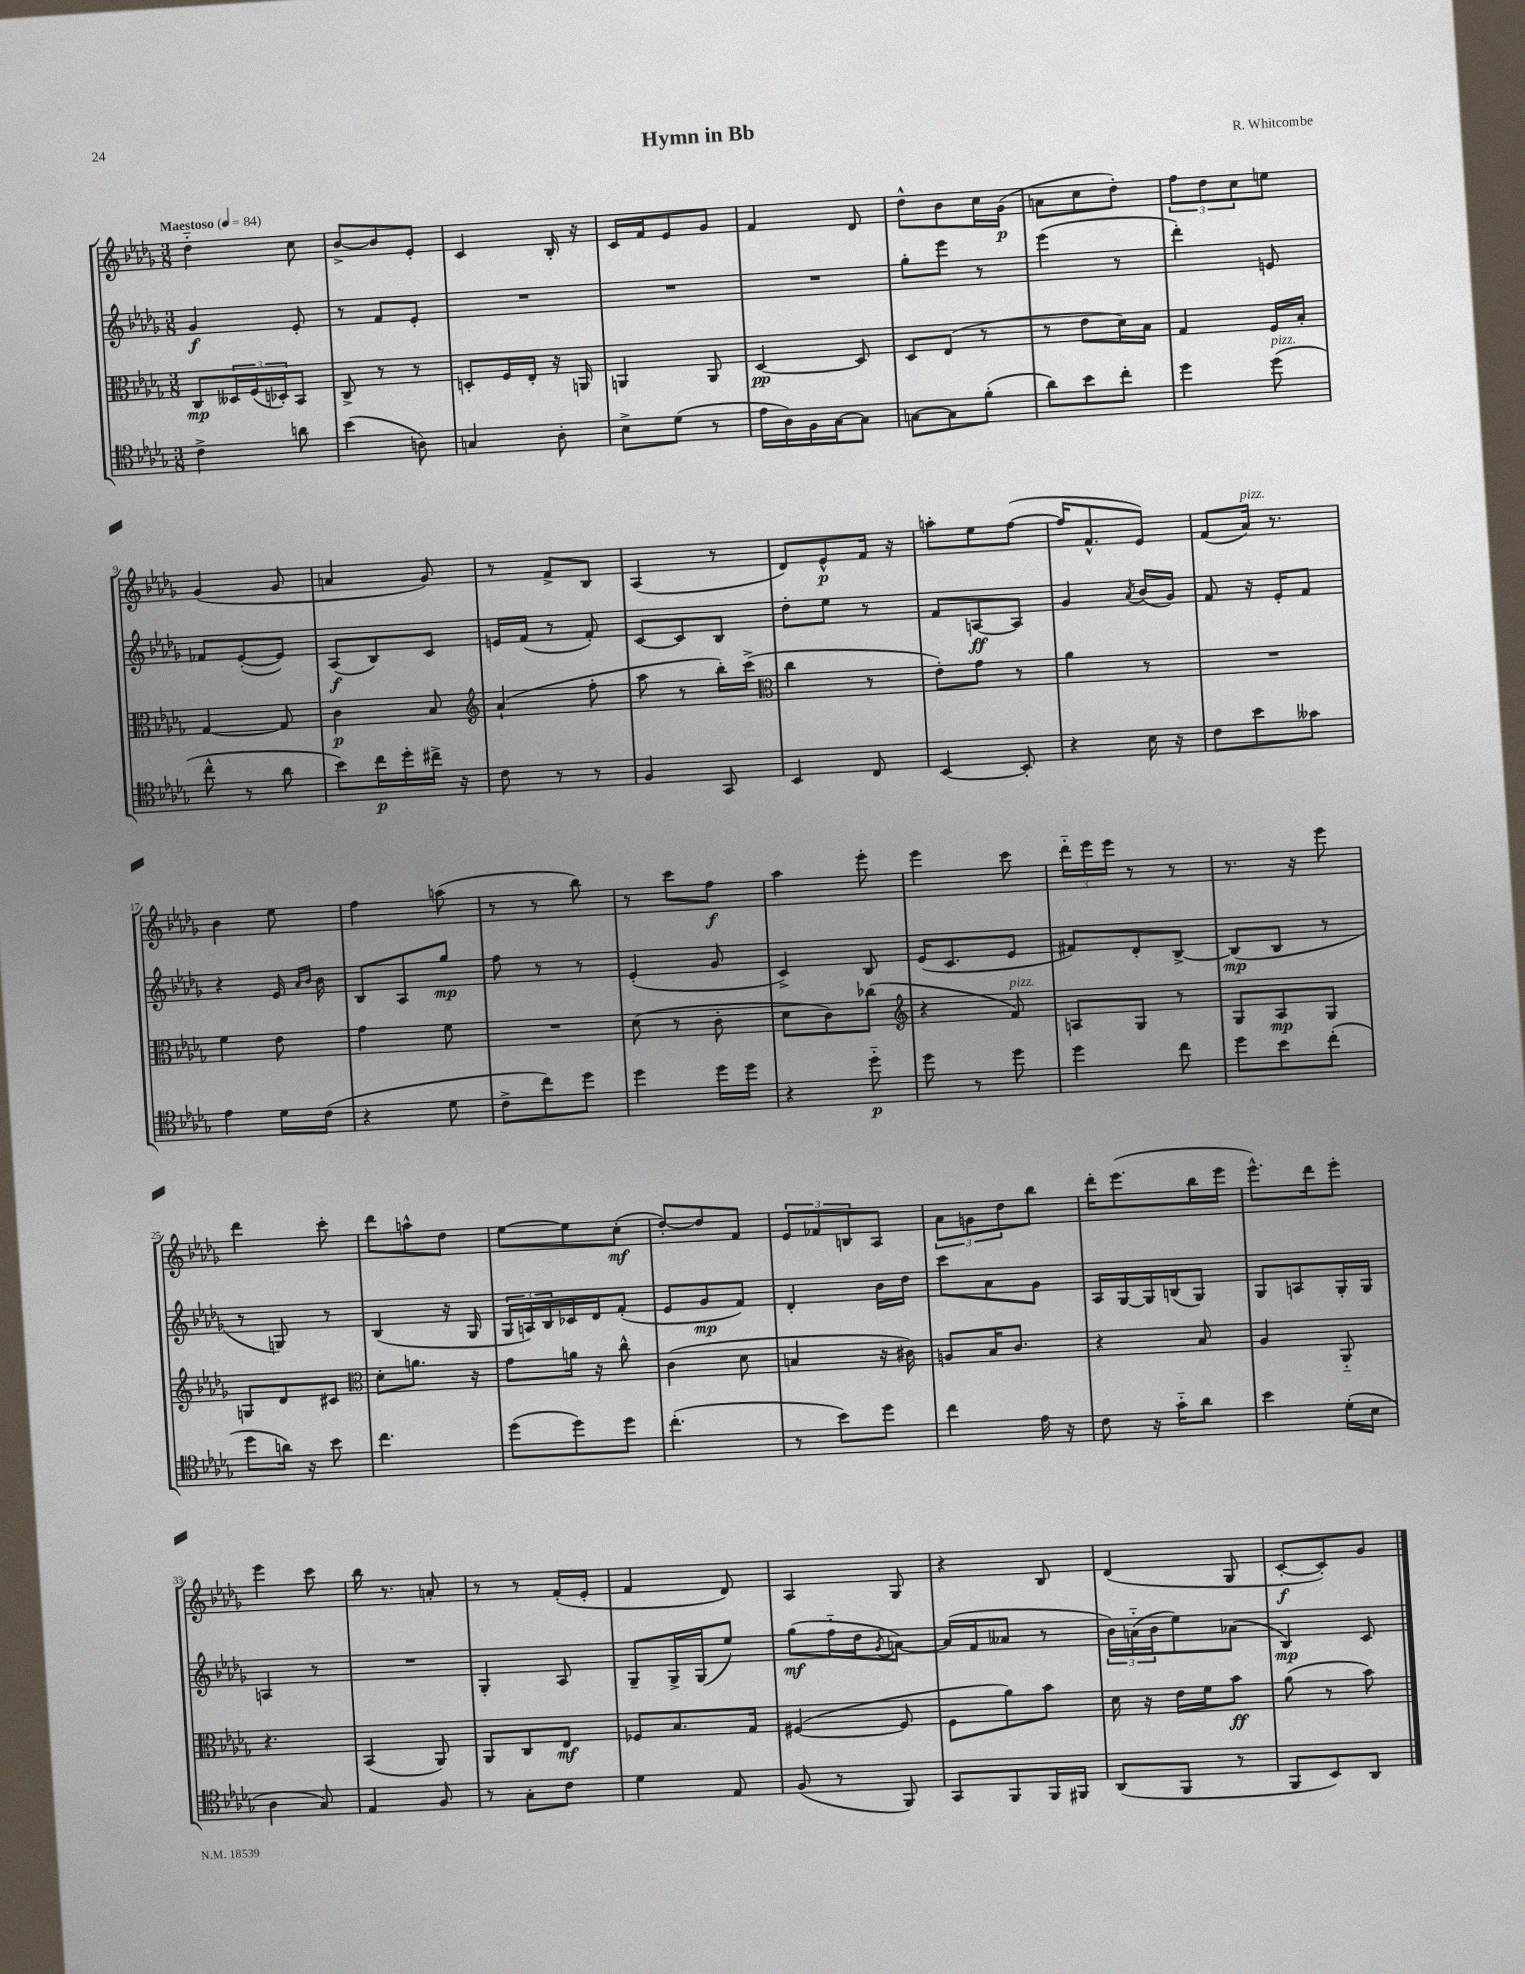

**kern	**kern	**kern	**kern
*staff4	*staff3	*staff2	*staff1
*clefC4	*clefC3	*clefG2	*clefG2
*k[b-e-a-d-g-]	*k[b-e-a-d-g-]	*k[b-e-a-d-g-]	*k[b-e-a-d-g-]
*M3/8	*M3/8	*M3/8	*M3/8
*MM84	*MM84	*MM84	*MM84
4c^\	8C/L	4g-/	4dd-'~\
.	24D--/L	.	.
.	(24F/	.	.
.	24D-'/J)	.	.
8a\	8BB-/J	8e-'/	8cc\
=	=	=	=
(4b-\	8C^/	8r	[8b-^/L
.	8r	8f/L	8b-/]
8A\)	8r	8e-'/J	8e-'/J
=	=	=	=
4G/	8D'/L	4.r	4c/
.	16F/L	.	.
.	16E-'/JJ	.	.
8A-'\	16r	.	16B-'/
.	16AA/	.	16r
=	=	=	=
8B-^\L	4AA/	4.r	16c/LL
.	.	.	16f/J
(8d-\J	.	.	8e-/
8r	8AA/	.	8g-/J
=	=	=	=
16e-\LL	[4D-/	4.r	4f/
16A-\)	.	.	.
16F\	.	.	.
[16G-\J	.	.	.
8G-\]J	8D-/]	.	8d-/
=	=	=	=
[8G\L	8D-/L	8gg-'\L	8dd-^^\L
8G\]	(8E-/J	8eee-\J	8b-\
(8f'\J	8r	8r	16cc\L
.	.	.	(16g-\JJ
=	=	=	=
8a-\L)	8r	(4eee-\	8a\L
8b-\	8e-\L	.	8cc\
8cc'\J	16d-\L)	8r	8dd-'\J)
.	16B-\JJ	.	.
=	=	=	=
4dd-\	4G-/	4ddd-'\)	12ff\L
.	.	.	12dd-\
.	.	.	12cc\
(8dd-\	16F/LL	8e/	8ee\J
.	16B-'/JJ	.	.
=	=	=	=
8cc^^\	[4G-/	8f-/L	(4g-/
8r	.	([8e-'/	.
8a-\	8G-/]	8e-/]J)	8g-/
=	=	=	=
8b-\L)	4c\	(8A-/L	4a/
16cc\L	.	8B-/)	.
16dd-'\	.	.	.
16cc#^\JJ	8B-/	8c/J	8g-/)
16r	.	.	.
=	=	=	=
*	*clefG2	*	*
8c\	(4a-`/	16e/LL	8r
.	.	(16f/JJ	.
8r	.	8r	8f^/L
8r	8ff'\	8f'/)	8B-/J
=	=	=	=
4F/	8aa-\	[8c/L	(4A-/
.	8r	8c/]	.
8GG-/	16bb-'\LL)	8B-/J	8r
.	(16ccc^\JJ	.	.
=	=	=	=
*	*clefC3	*	*
4BB-/	4cc\	8dd-'\L	8d-/L)
.	.	8ee-\J	8e-^^/
8C/	8r	8r	16f/Jk
.	.	.	16r
=	=	=	=
[4BB-/	8e-'\L)	8f/L	8aa'\L
.	8g-\J	[8A/	8ee-\
8BB-'/]	8r	8A/]J	([8ff\J
=	=	=	=
4r	4a-\	4g-/	16ff/]LK
.	.	.	8.f^^/
.	.	8qa-/	.
16B-\	8r	(16b-/LL	8e-/J)
16r	.	16g-/JJ)	.
=	=	=	=
8c\L	4.r	8f/	(8f/L
8b-\	.	16r	16a-/Jk)
.	.	16e-'/LK	8.r
8g--\J	.	8f/J	.
=	=	=	=
4e-\	4f\	4r	4b-\
16d-\LL	8e-\	16e-/	8ee-\
.	.	16qqa-/LL	.
.	.	16qqb-/JJ	.
(16c\JJ	.	16b-\	.
=	=	=	=
4r	4g-\	8B-/L	4ff\
.	.	8A-/	.
8d-\	8f\	8gg-/J	(8aa\
=	=	=	=
8c^\L	4.r	8ff\	8r
8cc\)	.	8r	8r
8dd-\J	.	8r	8bb-\)
=	=	=	=
4dd-\	(8d-\	(4e-'/	8r
.	8r	.	8ccc\L
16dd-\LL	8c'\	8g-/	8ff\J
16dd-\JJ	.	.	.
=	=	=	=
4r	8d-\L	4c^/)	4aa-\
.	8c\)	.	.
8dd-'~\	(8cc-\J	8B-/	8eee-'\
=	=	=	=
*	*clefG2	*	*
8dd-\	4r	(16e-/LK	4eee-\
.	.	8.c/	.
8r	.	.	.
8dd-\	8f/)	8e-/J	8ccc\
=	=	=	=
4dd-\	8A/L	8f#/L)	24ddd-'~\LL
.	.	.	24eee-\
.	.	.	24eee-\JJ
.	8G-/J	8d-'/	8r
8cc\	8r	[8B-^/J	8r
=	=	=	=
8dd-\L	8G-/L	(8B-/]L	8.r
8b-\	8A-/	8B-/J	.
.	.	.	16r
(8cc'\J	8G-/J	8r	8eee-\
=	=	=	=
8dd-\L	8G/L	8r	4ddd-\
16a\Jk)	8d-/	8G/)	.
16r	.	.	.
8b-\	8c#/J	8r	8ccc'\
=	=	=	=
*	*clefC3	*	*
4.cc\	8d-'\L	(4B-/	8ddd-\L
.	8.a\J	.	8aa^^\
.	.	16r	8dd-\J
.	16r	16G-/	.
=	=	=	=
(8dd-\L	8g-\L	24G-/LL	[8ee-\L
.	.	24A/)	.
.	.	24B-/	.
8dd-\)	16a\Jk	16c-/	8ee-\]
.	16r	16d-/J	.
8dd-\J	8cc^^\	(8f'/J	(8cc'\J
=	=	=	=
(4.cc'\	(4c\	8e-/L	[8dd-'/L)
.	.	8g-/	8dd-/]
.	8d-\	8f/J)	8f/J
=	=	=	=
8r	4B/	4d-'/	12e-/L
.	.	.	12f-/
8b-\L)	.	.	.
.	.	.	12B/
8dd-\J	16r	16b-\LL	8A-/J
.	16c#\)	16dd-\JJ	.
=	=	=	=
4cc\	8A/L	8ccc\L	12a-\L
.	.	.	12g\
.	16B-/K	8a-\	.
.	.	.	12dd-\
.	8.c/J	.	.
16e-\	.	8g-\J	8bb-\J
16r	.	.	.
=	=	=	=
8c\	4r	16A-/LL	16ddd-'\LK
.	.	[16G-/	(8.eee-\
16r	.	16G-/]	.
16g-'~\LK	.	(16B/J	.
8a-\J	8B-/	8G-/J)	16bb-\L
.	.	.	16eee-\JJ
=	=	=	=
4b-\	4A-/	8G-/L	8.eee-^^\L)
.	.	8A/	.
.	.	.	16ddd-\k
(16d-'\LL	8AA-'~/	16G-'/L	8eee-'\J
16B-\JJ	.	16G-/JJ	.
=	=	=	=
4A-\	4.r	4A/	4eee-\
8G-/)	.	8r	8ccc\
=	=	=	=
4E-/	(4BB-/	4.r	16bb-\
.	.	.	8.r
8F/	8AA-/)	.	8a'/
=	=	=	=
8r	8AA-/L	4G-'/	8r
8G-'\L	8C/	.	8r
8c\J	8E-/J	8A-/	(16f'/LL
.	.	.	16e-'/JJ
=	=	=	=
4d-\	8F-/L	8G-~/L	4f/
.	8.B-/	16G-^/L	.
.	.	(16G-/J	.
8E-/	.	8ee-/J)	8d-/)
.	16G-/Jk	.	.
=	=	=	=
(8F/	([4F#/	(8gg-\L	4A-/
8r	.	16ff'~\L	.
.	.	16dd-\J	.
.	.	8qg-/	.
8FF/)	8F#/]	[8a\J)	8G-/
=	=	=	=
8GG-/L	8F\L	(16a/]LL	4r
.	.	16f/J	.
8FF/	8a-\)	8a--/J	.
16FF/L	8b-\J	8r	8B-/
16FF#/JJ	.	.	.
=	=	=	=
(8AA-/L	16d-\	24b-\LL)	(4d-/
.	.	(24a'~\	.
.	16r	.	.
.	.	24b-\J	.
8FF/J	16e-\LL	8ee-\)	.
.	16f\J	.	.
8r	8b-\J	(8a-\J	8G-/
=	=	=	=
8FF/L	(8a-\	4B-/)	[8c'/L
8BB-/)	8r	.	8c'/])
8AA-/J	8b-\)	8c/	8g-/J
==	==	==	==
*-	*-	*-	*-
